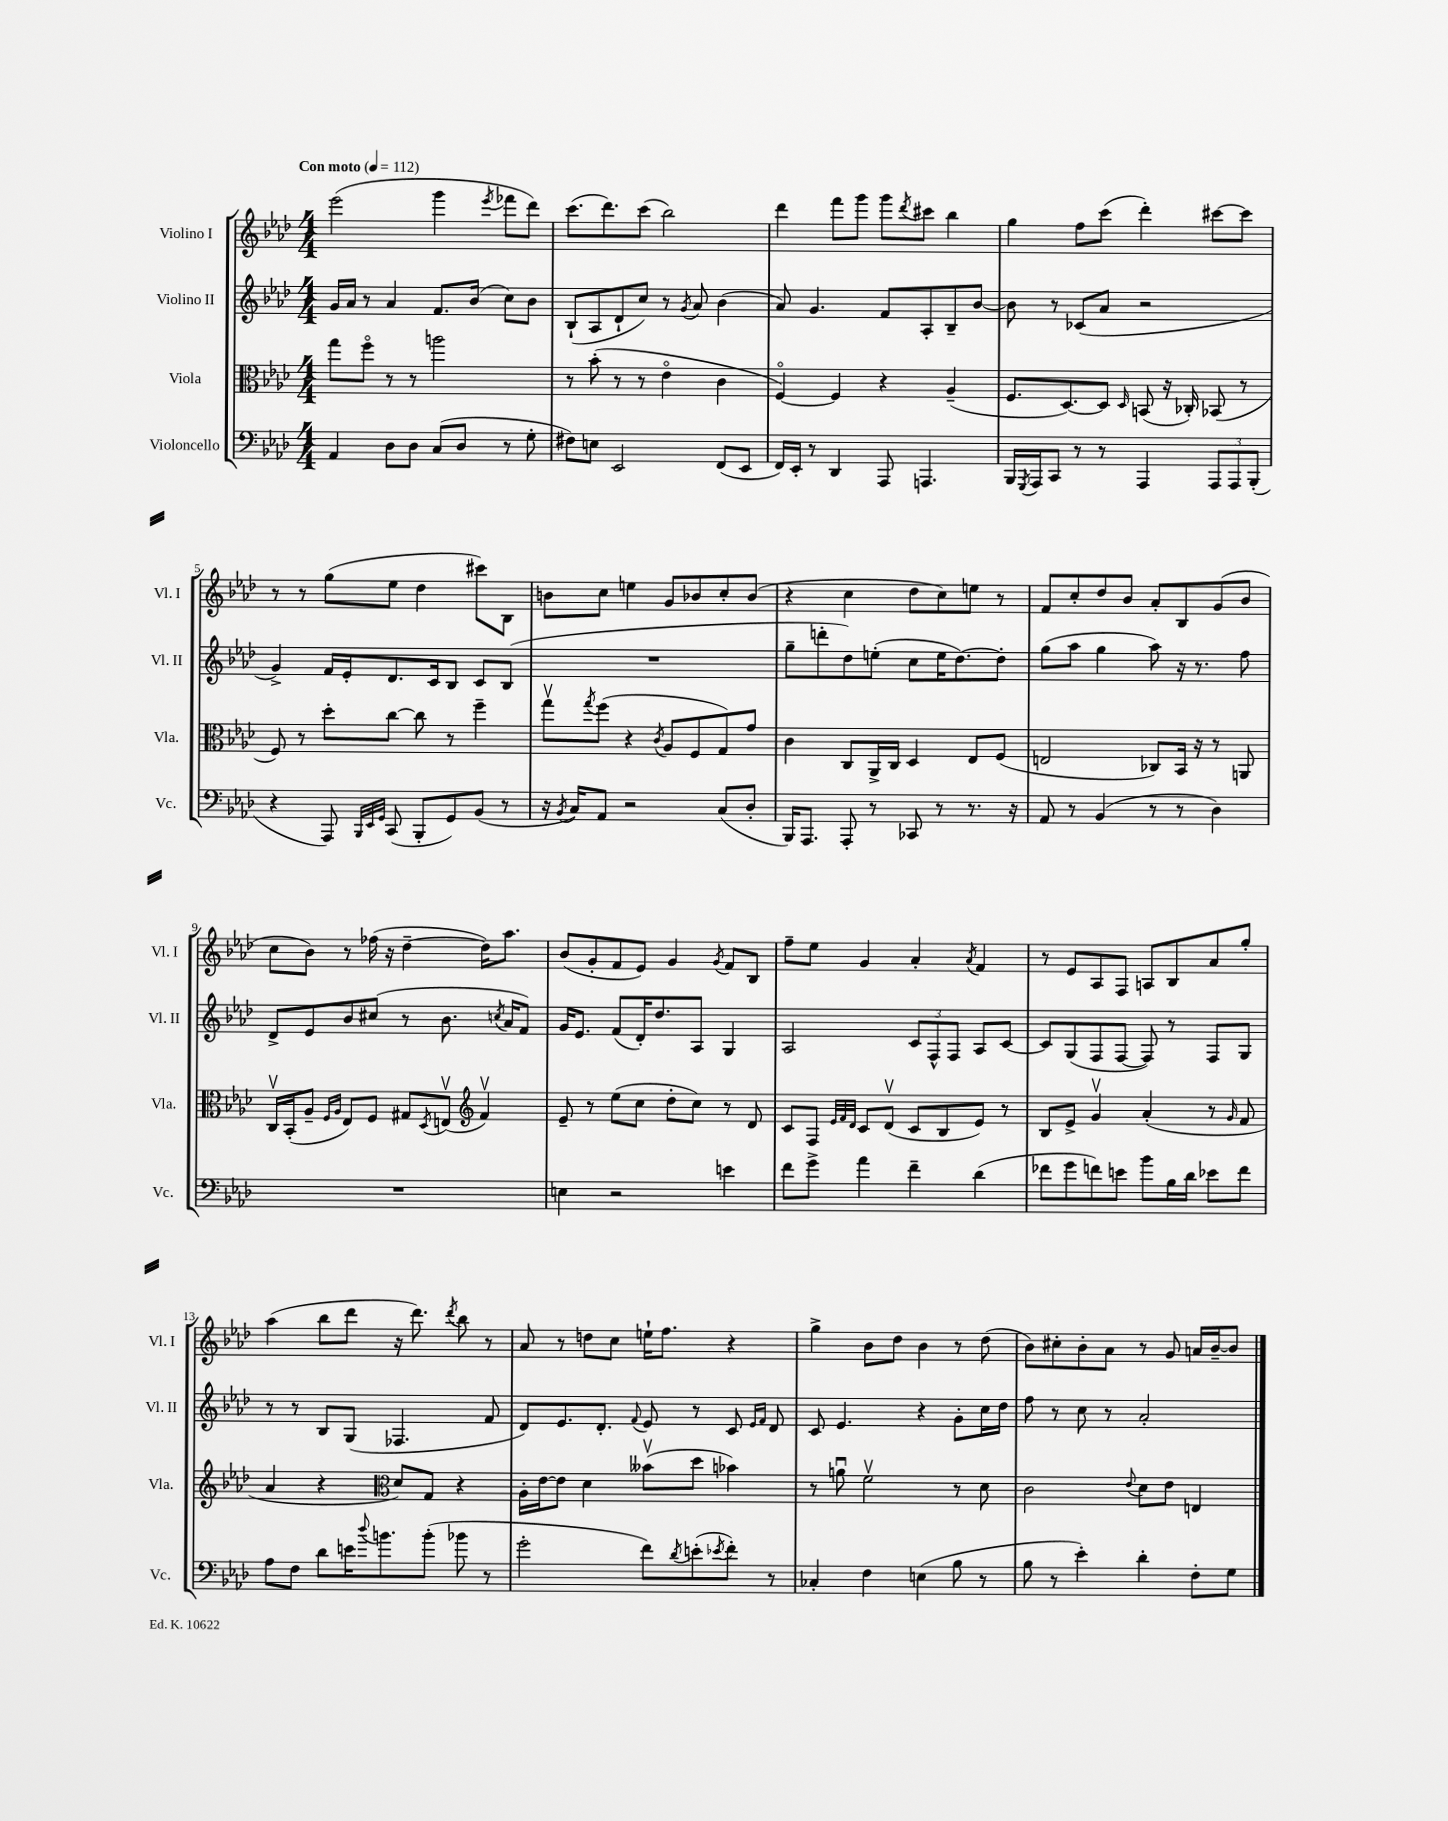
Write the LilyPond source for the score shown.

<<
\new StaffGroup <<
\new Staff = "s0" \with { instrumentName = "Violino I" shortInstrumentName = "Vl. I" } {
    \clef treble \key aes \major \numericTimeSignature \time 4/4 \tempo "Con moto" 4 = 112
    ees'''2( g'''4 \acciaccatura { ees'''8 } fes'''8 des'''8) |
    c'''8.( des'''8.) c'''8( bes''2) |
    des'''4 f'''8 g'''8 g'''8 \acciaccatura { des'''8 } cis'''8 bes''4 |
    g''4 f''8 c'''8( des'''4-.) cis'''8~ cis'''8 |
    r8 r8 g''8( ees''8 des''4 cis'''8) bes8 |
    b'8 c''8 e''4 g'8 bes'8 c''8-. bes'8( |
    r4 c''4 des''8 c''8) e''8 r8 |
    f'8 c''8-. des''8 bes'8 aes'8-. bes8 g'8( bes'8 |
    c''8 bes'8) r8 fes''16( r16 des''4~-- des''16) aes''8. |
    bes'8( g'8-. f'8 ees'8) g'4 \acciaccatura { g'8 } f'8 bes8 |
    f''8-- ees''8 g'4 aes'4-. \acciaccatura { aes'8 } f'4 |
    r8 ees'8 aes8 f8 a8 bes8 aes'8 g''8-. |
    aes''4( bes''8 des'''8 r16 des'''8.) \acciaccatura { des'''8 } bes''8 r8 |
    aes'8 r8 d''8 c''8 e''16-! f''8. r4 |
    g''4-> bes'8 des''8 bes'4 r8 des''8( |
    bes'8) cis''8-. bes'8-. aes'8 r8 g'8 a'16 bes'16~-- bes'8 \bar "|." |
}
\new Staff = "s1" \with { instrumentName = "Violino II" shortInstrumentName = "Vl. II" } {
    \clef treble \key aes \major \numericTimeSignature \time 4/4
    g'16 aes'16 r8 aes'4 f'8. bes'16( c''8) bes'8 |
    bes8-!( aes8 des'8-! c''8) r8 \acciaccatura { g'8 } aes'8 bes'4( |
    aes'8) g'4. f'8 aes8-. bes8-- bes'8~ |
    bes'8 r8 ces'8( aes'8 r2 |
    g'4->) f'16 ees'16-. des'8. c'16 bes8 c'8 bes8( |
    R1 |
    g''8-- d'''8-. des''8) e''8-.( c''8 e''16 des''8.~) des''8-. |
    g''8( aes''8 g''4 aes''8) r16 r8. f''8 |
    des'8-> ees'8 bes'8 cis''8( r8 bes'8. \acciaccatura { c''8 } aes'16 f'8) |
    g'16 ees'8. f'8( des'16-.) des''8. aes8 g4 |
    aes2 \tuplet 3/2 { c'8 f8-^ f8 } aes8 c'8~ |
    c'8 g8( f8 f8~ f8) r8 f8 g8 |
    r8 r8 bes8 g8( fes4. f'8 |
    des'8) ees'8. des'8.-. \appoggiatura { f'8 } ees'8 r8 c'8 \grace { ees'16 f'16 } des'8 |
    c'8 ees'4. r4 g'8-. c''16 des''16 |
    f''8 r8 c''8 r8 aes'2-. \bar "|." |
}
\new Staff = "s2" \with { instrumentName = "Viola" shortInstrumentName = "Vla." } {
    \clef alto \key aes \major \numericTimeSignature \time 4/4
    g''8 f''8\flageolet r8 r8 a''2 |
    r8 bes'8-.( r8 r8 ees'4\flageolet c'4 |
    f4~\flageolet) f4 r4 aes4--( |
    f8. des8.~) des8 \grace { des16 } b,8( r16 ces16-.) bes,8( r8 |
    f8) r8 des''8-. c''8~ c''8 r8 f''4-- |
    g''8\upbow \acciaccatura { g''8 } f''8( r4 \acciaccatura { c'8 } aes8 f8 g8) g'8 |
    c'4 c8 aes,16-> c16 des4 ees8 f8( |
    e2 ces8) bes,16 r16 r8 a,8 |
    c16\upbow bes,16-.( aes8-- \grace { f16 aes16 } ees8) f8 gis8 \acciaccatura { des8 } e8\upbow( \clef treble f'4\upbow) |
    ees'8-- r8 ees''8( c''8 des''8-. c''8) r8 des'8 |
    c'8 f8 \grace { ees'32 f'32 des'32 } c'8 des'8\upbow( c'8 bes8 ees'8) r8 |
    bes8 ees'8-> g'4\upbow aes'4-.( r8 \grace { g'16 } f'8 |
    aes'4 r4 \clef alto des'8) g8 r4 |
    aes16-. ees'16~ ees'8 des'4 beses'8\upbow( des''8 bes'4) |
    r8 a'8\downbow f'2\upbow r8 des'8 |
    c'2 \appoggiatura { ees'8 } des'8 ees'8 e4 \bar "|." |
}
\new Staff = "s3" \with { instrumentName = "Violoncello" shortInstrumentName = "Vc." } {
    \clef bass \key aes \major \numericTimeSignature \time 4/4
    aes,4 des8 des8 c8( des8 r8 g8-. |
    fis8) e8 ees,2 f,8( ees,8 |
    f,16) ees,16-. r8 des,4 aes,,8 a,,4. |
    bes,,16 \acciaccatura { g,,8 } aes,,16 c,8 r8 r8 aes,,4 \tuplet 3/2 { aes,,8 aes,,8 bes,,8-.( } |
    r4 aes,,8) \grace { bes,,32 ees,32 g,32 } c,8( bes,,8-. g,8) bes,8( r8 |
    r16 \acciaccatura { bes,8 } c16) aes,8 r2 c8( des8-. |
    bes,,16) aes,,8. aes,,8-. r8 ces,8 r8 r8. r16 |
    aes,8 r8 bes,4( r8 r8 des4) |
    R1 |
    e4 r2 e'4 |
    f'8 g'8-> aes'4 f'4-- des'4( |
    fes'8 g'8 f'8) e'8 bes'8 bes16 des'16 ees'8 f'8 |
    aes8 f8 des'8 e'16 \appoggiatura { des''8 } b'8. b'8-.( bes'8 r8 |
    g'2-. f'8) \acciaccatura { des'8 } e'8-.( \acciaccatura { ees'8 } f'8-.) r8 |
    ces4-. f4 e4( bes8 r8 |
    bes8 r8 ees'4-.) des'4-. f8-. g8 \bar "|." |
}
>>
>>
